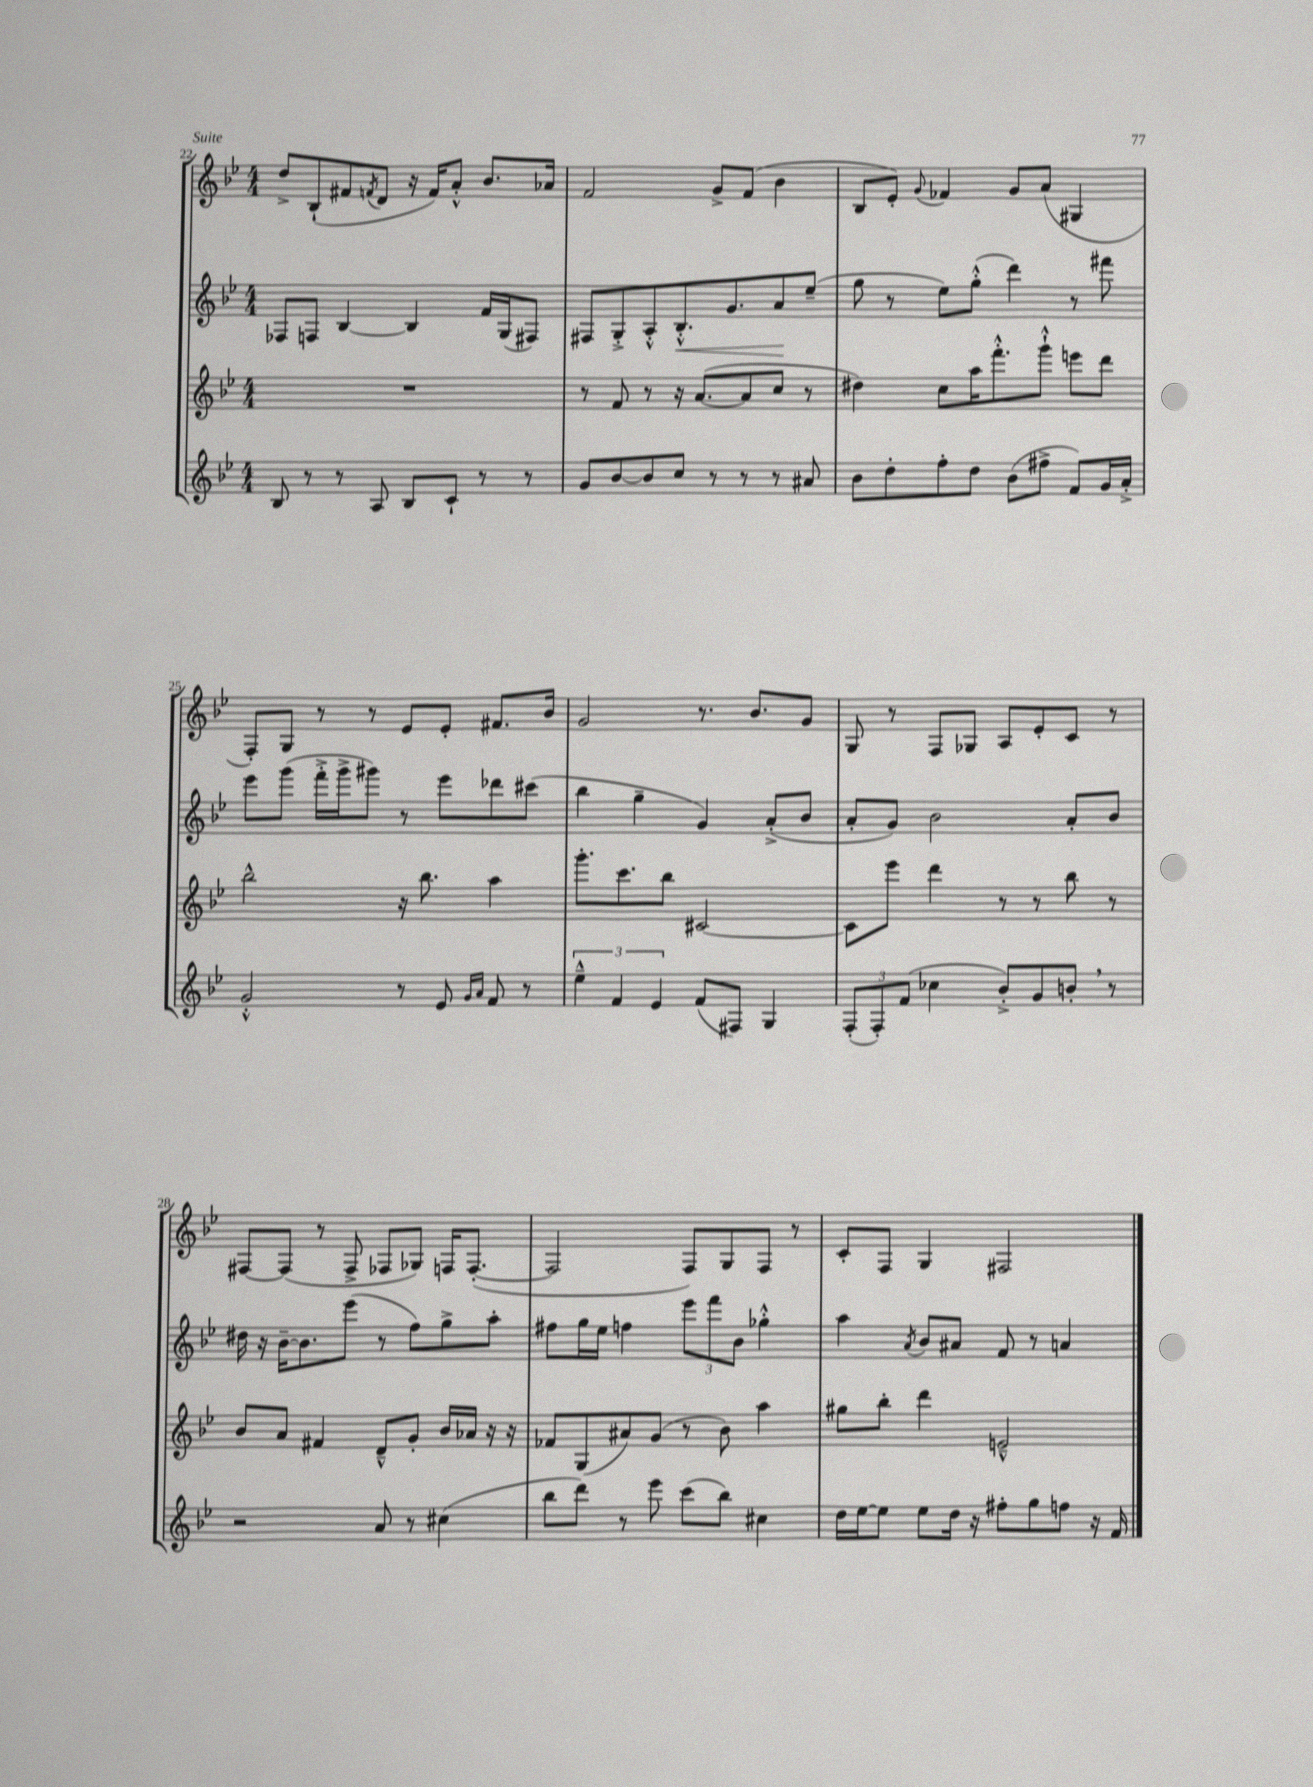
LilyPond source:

<<
\new StaffGroup <<
\new Staff = "s0" {
    \clef treble \key bes \major \numericTimeSignature \time 4/4
    d''8-> bes8-!( fis'8 \acciaccatura { f'8 } d'8 r16 f'16) a'8-.-^ bes'8. aes'16 |
    f'2 g'8-> f'8( bes'4 |
    bes8 ees'8-.) \appoggiatura { g'8 } fes'4 g'8 a'8( gis4 |
    f8-.) g8 r8 r8 ees'8 ees'8-. fis'8. bes'16 |
    g'2 r8. bes'8. g'8 |
    g8 r8 f8 ges8 a8 ees'8-. c'8 r8 |
    fis8~ fis8( r8 fis8-> fes8 ges8) f16 f8.~-.( |
    f2 f8) g8 f8 r8 |
    c'8-. f8 g4 fis2 \bar "|." |
}
\new Staff = "s1" {
    \clef treble \key bes \major \numericTimeSignature \time 4/4
    fes8 f8 bes4~ bes4 f'16 g16( fis8) |
    fis8 g8-.-> a8-.-^ bes8.-.-^\< g'8. a'8\! ees''8--( |
    g''8 r8 ees''8) g''8-.-^( d'''4) r8 fis'''8 |
    ees'''8 g'''8( f'''16-.-> g'''16-> gis'''8) r8 ees'''8 des'''8 cis'''8( |
    bes''4 g''4-- g'4) a'8-.->( bes'8 |
    a'8-. g'8) bes'2 a'8-. bes'8 |
    dis''16 r16 bes'16~-- bes'8. ees'''8( r8 f''8) g''8-> a''8-. |
    fis''8 g''16 ees''16 f''4 \tuplet 3/2 { ees'''8 f'''8 bes'8 } ges''4-.-^ |
    a''4 \acciaccatura { a'8 } bes'8 ais'8 f'8 r8 a'4 \bar "|." |
}
\new Staff = "s2" {
    \clef treble \key bes \major \numericTimeSignature \time 4/4
    R1 |
    r8 f'8 r8 r16 a'8.~( a'8 c''8 r8 |
    dis''4) c''8 a''16 f'''8.-.-^ g'''8-!-^ e'''8 d'''8 |
    bes''2-^ r16 bes''8. a''4 |
    g'''8.-. c'''8. bes''8 cis'2~ |
    cis'8 ees'''8 d'''4 r8 r8 bes''8 r8 |
    bes'8 a'8 fis'4 d'8---^ g'8-. bes'16 aes'16 r16 r16 |
    fes'8 g8( ais'8) g'8( r8 bes'8) a''4 |
    gis''8 bes''8-. d'''4 e'2---^ \bar "|." |
}
\new Staff = "s3" {
    \clef treble \key bes \major \numericTimeSignature \time 4/4
    bes8 r8 r8 a8 bes8 c'8-! r8 r8 |
    g'8 bes'8~ bes'8 c''8 r8 r8 r8 ais'8 |
    bes'8 d''8-. f''8-. d''8 bes'8( fis''8-> f'8) g'16 a'16-.-> |
    g'2-.-^ r8 ees'8 \grace { g'16 a'16 } f'8 r8 |
    \tuplet 3/2 { ees''4---^ f'4 ees'4 } f'8( fis8) g4 |
    \tuplet 3/2 { f8-.( f8-.) f'8( } ces''4 bes'8-.->) g'8 b'8-. \breathe r8 |
    r2 a'8 r8 cis''4( |
    bes''8 d'''8) r8 ees'''8 c'''8( bes''8) cis''4 |
    d''16 ees''16~ ees''8 ees''8 d''16 r16 fis''8-. g''8 f''8 r16 f'16 \bar "|." |
}
>>
>>
\layout { \context { \Score currentBarNumber = #22 } }
